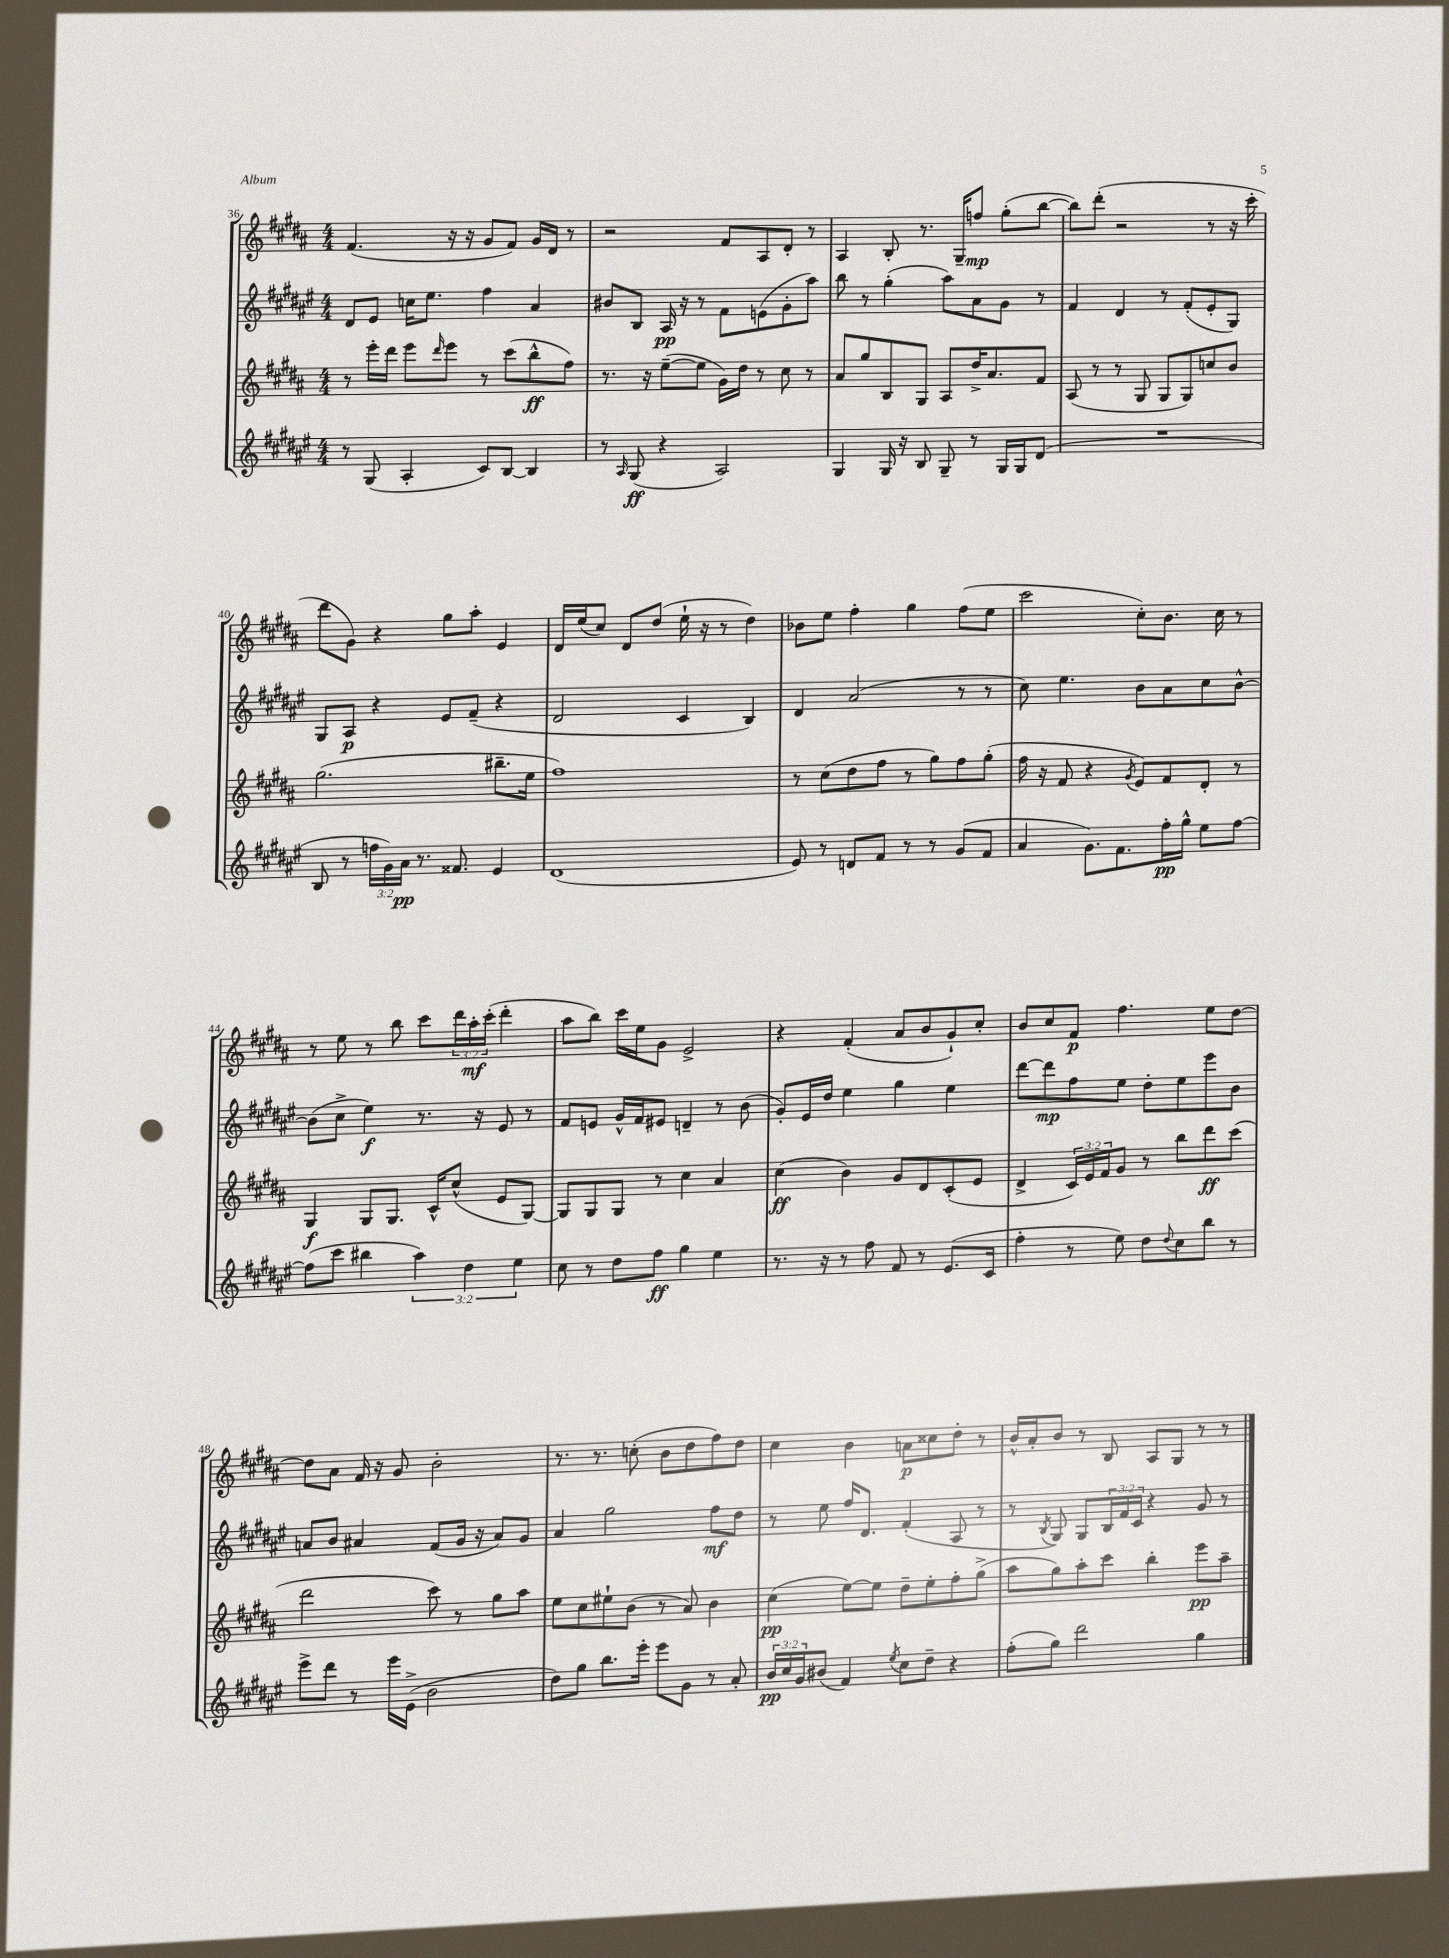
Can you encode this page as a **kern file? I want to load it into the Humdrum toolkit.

**kern	**dynam	**kern	**dynam	**kern	**dynam	**kern	**dynam
*part4	*part4	*part3	*part3	*part2	*part2	*part1	*part1
*staff4	*staff4	*staff3	*staff3	*staff2	*staff2	*staff1	*staff1
*clefG2	*	*clefG2	*	*clefG2	*	*clefG2	*
*k[f#c#g#d#a#e#]	*	*k[f#c#g#d#a#]	*	*k[f#c#g#d#a#e#]	*	*k[f#c#g#d#a#]	*
*M4/4	*	*M4/4	*	*M4/4	*	*M4/4	*
=36	=36	=36	=36	=36	=36	=36	=36
8r	.	8r	.	8d#/L	.	(4.f#/	.
(8G#/	.	16eee'\LL	.	8e#/J	.	.	.
.	.	16ddd#\JJ	.	.	.	.	.
4A#'/	.	8eee\L	.	16ccn\KL	.	.	.
.	.	.	.	8.ee#\J	.	.	.
.	.	16qqddd#/	.	.	.	.	.
.	.	8eee\J	.	.	.	16r	.
.	.	.	.	.	.	16r	.
8c#/L)	.	8r	.	4ff#\	.	8g#/L	.
[8B/J	.	(8ccc#\L	.	.	.	8f#/J)	.
4B/]	.	8bb^^\	ff	4a#/	.	16g#/LL	.
.	.	.	.	.	.	16d#/JJ	.
.	.	8ff#\J)	.	.	.	8r	.
=37	=37	=37	=37	=37	=37	=37	=37
8r	.	8.r	.	8b#X/L	.	2r	.
16qqA#/	.	.	.	.	.	.	.
(8G#/	ff	.	.	8B/J	.	.	.
.	.	16r	.	.	.	.	.
4r	.	([8ee~\L	.	16A#/	pp	.	.
.	.	.	.	16r	.	.	.
.	.	8ee\J]	.	8r	.	.	.
2A#/)	.	16g#\LL)	.	8f#\L	.	8f#/L	.
.	.	16dd#\JJ	.	.	.	.	.
.	.	8r	.	(8en\	.	8A#/	.
.	.	8cc#\	.	8g#'\	.	8d#'/J	.
.	.	8r	.	8aa#\J)	.	8r	.
=38	=38	=38	=38	=38	=38	=38	=38
4G#/	.	8a#/L	.	8bb\	.	4A#/	.
.	.	8gg#/	.	8r	.	.	.
16G#/	.	8B/	.	(4gg#'\	.	8B'/	.
16r	.	.	.	.	.	.	.
8B/	.	8G#/J	.	.	.	8.r	.
8G#~/	.	8A#/L	.	8aa#\L)	.	.	.
.	.	.	.	.	.	16G#~/KL	.
8r	.	16dd#^/K	.	8a#\	.	8ffn/J	mp
.	.	8.a#/	.	.	.	.	.
16G#/LL	.	.	.	8g#\J	.	(8gg#'\L	.
16G#/J	.	.	.	.	.	.	.
(8d#/J	.	8f#/J	.	8r	.	[8bb\J	.
=39	=39	=39	=39	=39	=39	=39	=39
1r	.	(8A#/	.	4f#/	.	8bb\L])	.
.	.	8r	.	.	.	(8ddd#'\J	.
.	.	8r	.	4d#/	.	2r	.
.	.	8G#/	.	.	.	.	.
.	.	8G#/L	.	8r	.	.	.
.	.	8G#/)	.	(8f#'/L	.	.	.
.	.	8ccn/	.	8e#'/	.	8r	.
.	.	8b/J	.	8G#/J)	.	16r	.
.	.	.	.	.	.	16ccc#'\	.
!!LO:LB:g=z
=40	=40	=40	=40	=40	=40	=40	=40
8B/	.	(2.gg#\	.	8G#/L	.	8ddd#\L	.
8r	.	.	.	8A#/J	p	8g#\J)	.
24ffn\LL	.	.	.	4r	.	4r	.
24g#\)	.	.	.	.	.	.	.
24a#\JJ	pp	.	.	.	.	.	.
8.r	.	.	.	.	.	.	.
.	.	.	.	8e#/L	.	8gg#\L	.
8.f##X/	.	.	.	.	.	.	.
.	.	.	.	(8f#~/J	.	8aa#'\J	.
4e#/	.	8.bb#X~\L	.	4r	.	4e/	.
.	.	16ee\Jk	.	.	.	.	.
=41	=41	=41	=41	=41	=41	=41	=41
(1d#	.	1ff#)	.	2d#/	.	16d#/LL	.
.	.	.	.	.	.	(16ee/J	.
.	.	.	.	.	.	8cc#/J)	.
.	.	.	.	.	.	8d#/L	.
.	.	.	.	.	.	(8dd#/J	.
.	.	.	.	4c#/	.	16ee`\	.
.	.	.	.	.	.	16r	.
.	.	.	.	.	.	8r	.
.	.	.	.	4B/)	.	4dd#\)	.
=42	=42	=42	=42	=42	=42	=42	=42
8e#/)	.	8r	.	4d#/	.	8b-X\L	.
8r	.	(8cc#\L	.	.	.	8ee\J	.
8dn/L	.	8dd#\	.	(2a#/	.	4ff#'\	.
8f#/J	.	8ff#\J	.	.	.	.	.
8r	.	8r	.	.	.	4gg#\	.
8r	.	8gg#\L)	.	.	.	.	.
(8g#/L	.	8ff#\	.	8r	.	(8ff#\L	.
8f#/J	.	(8gg#'\J	.	8r	.	8ee\J	.
=43	=43	=43	=43	=43	=43	=43	=43
4a#/	.	16ff#\	.	8cc#\)	.	2ccc#\	.
.	.	16r	.	.	.	.	.
.	.	8f#/	.	4.ee#\	.	.	.
8.g#\L)	.	4r	.	.	.	.	.
8.f#\	.	.	.	.	.	.	.
.	.	8qg#/	.	.	.	.	.
.	.	8e/L)	.	8b\L	.	8cc#'\L)	.
16ff#'\L	pp	8f#/	.	8a#\	.	8.b\J	.
16gg#^^\JJ	.	.	.	.	.	.	.
8ee#\L	.	8d#'/J	.	8cc#\	.	.	.
.	.	.	.	.	.	16cc#\	.
[8ff#\J	.	8r	.	[8b^^\J	.	8r	.
!!LO:LB:g=z
=44	=44	=44	=44	=44	=44	=44	=44
(8ff#\L]	.	4G#/	f	(8b\L]	.	8r	.
8ccc#\J	.	.	.	8cc#^\J	.	8ee\	.
4bb#X\	.	8G#/L	.	4ee#\)	f	8r	.
.	.	8.G#/J	.	.	.	8bb\	.
6aa#\)	.	.	.	8.r	.	8ccc#\L	.
.	.	16c#^^/KL	.	.	.	.	.
.	.	(8cc#^^/J	.	.	.	24ddd#\L	.
6dd#\	.	.	.	.	.	24aa#'\	mf
.	.	.	.	16r	.	.	.
.	.	.	.	.	.	(24ccc#'\JJ	.
.	.	8e/L	.	8e#/	.	4ddd#'\	.
6ee#\	.	.	.	.	.	.	.
.	.	[8G#/J)	.	8r	.	.	.
=45	=45	=45	=45	=45	=45	=45	=45
8cc#\	.	8G#/L]	.	8f#/L	.	8aa#\L	.
8r	.	8G#/	.	8en/J	.	8bb\J)	.
8dd#\L	.	8G#/J	.	16g#^^/LL	.	16ccc#\LL	.
.	.	.	.	16f#/J	.	16ee\J	.
8ff#\J	ff	8r	.	8e#X/J	.	8g#\J	.
4gg#\	.	4cc#\	.	4dn~/	.	2e^/	.
4ee#\	.	4a#/	.	8r	.	.	.
.	.	.	.	(8b\	.	.	.
=46	=46	=46	=46	=46	=46	=46	=46
8.r	.	(4cc#\	ff	8g#'/L)	.	4r	.
.	.	.	.	16e#/L	.	.	.
16r	.	.	.	16dd#/JJ	.	.	.
8r	.	4b\)	.	4ee#\	.	(4f#'/	.
8ff#\	.	.	.	.	.	.	.
8f#/	.	8g#/L	.	4gg#\	.	8a#/L	.
8r	.	8d#/	.	.	.	8b/	.
(8.e#/L	.	(8c#'/	.	4ee#\	.	8g#`/)	.
.	.	8e/J	.	.	.	8cc#'/J	.
16c#/Jk	.	.	.	.	.	.	.
=47	=47	=47	=47	=47	=47	=47	=47
4ff#'\	.	4d#^/	.	[8ddd#\L	.	8b/L	.
.	.	.	.	8ddd#\]	mp	8cc#/	.
8r	.	24c#/LL)	.	8ff#\	.	8f#/J	p
.	.	24e/	.	.	.	.	.
.	.	24f#/J	.	.	.	.	.
8ee#\)	.	8g#/J	.	8ee#\J	.	4.ff#\	.
8dd#\L	.	8r	.	8dd#'\L	.	.	.
8qqdd#/	.	.	.	.	.	.	.
8cc#\	.	8bb\L	.	8ee#\	.	.	.
8bb\J	.	8ddd#\	ff	8eee#\	.	8ee\L	.
8r	.	(8ccc#\J	.	8b\J	.	[8dd#\J	.
!!LO:LB:g=z
=48	=48	=48	=48	=48	=48	=48	=48
8eee#^\L	.	2ddd#\	.	8an/L	.	8dd#\L]	.
8ddd#\J	.	.	.	8b/J	.	8a#\J	.
8r	.	.	.	4a#X/	.	16f#/	.
.	.	.	.	.	.	16r	.
16eee#\LL	.	.	.	.	.	8g#/	.
(16e#^\JJ	.	.	.	.	.	.	.
2b\	.	8ccc#\)	.	(8f#/L	.	2b'\	.
.	.	8r	.	16g#/Jk	.	.	.
.	.	.	.	16r	.	.	.
.	.	8gg#\L	.	8a#/L)	.	.	.
.	.	8aa#\J	.	8g#/J	.	.	.
=49	=49	=49	=49	=49	=49	=49	=49
8dd#\L)	.	8ee\L	.	4a#/	.	8.r	.
8gg#\J	.	8cc#\	.	.	.	.	.
.	.	.	.	.	.	8.r	.
8.bb\L	.	8ee#X`\	.	2gg#\	.	.	.
.	.	(8b\J	.	.	.	(8ccn'\	.
16eee#'\Jk	.	.	.	.	.	.	.
8eee#\L	.	8r	.	.	.	8b\L	.
8g#\J	.	8a#/)	.	.	.	8dd#\	.
8r	.	4b\	.	8ff#\L	mf	8ff#\)	.
8a#'/	.	.	.	8dd#\J	.	8dd#\J	.
=50	=50	=50	=50	=50	=50	=50	=50
24b/LL	pp	(4cc#\	pp	8r	.	4cc#\	.
24cc#/	.	.	.	.	.	.	.
24g#/J	.	.	.	.	.	.	.
(8b#X/J	.	.	.	8ee#\	.	.	.
4f#/)	.	[8ee\L)	.	16ff#/KL	.	4b\	.
.	.	.	.	8.d#/J	.	.	.
.	.	8ee\J]	.	.	.	.	.
8qee#/	.	.	.	.	.	.	.
8cc#\L	.	8dd#~\L	.	(4f#'/	.	8an\L	p
8dd#~\J	.	8ee'\	.	.	.	8cc##X\	.
4r	.	8ff#'\	.	8A#/	.	8dd#'\J	.
.	.	(8gg#^\J	.	8r	.	8r	.
=51	=51	=51	=51	=51	=51	=51	=51
(8ff#'\L	.	8aa#\L	.	8r	.	16b^^/LL	.
.	.	.	.	.	.	16a#'/J	.
.	.	.	.	8qB/	.	.	.
8gg#\J)	.	8gg#\)	.	8G#/)	.	8b/J	.
2ddd#\	.	8aa#'\	.	8G#/L	.	8r	.
.	.	8ccc#\J	.	24B/L	.	8B/	.
.	.	.	.	24f#/	.	.	.
.	.	.	.	24c#/JJ	.	.	.
.	.	4bb'\	.	4r	.	8A#/L	.
.	.	.	.	.	.	8G#/J	.
4gg#\	.	8eee\L	pp	8g#/	.	8r	.
.	.	8aa#~\J	.	8r	.	8r	.
==	==	==	==	==	==	==	==
*-	*-	*-	*-	*-	*-	*-	*-
